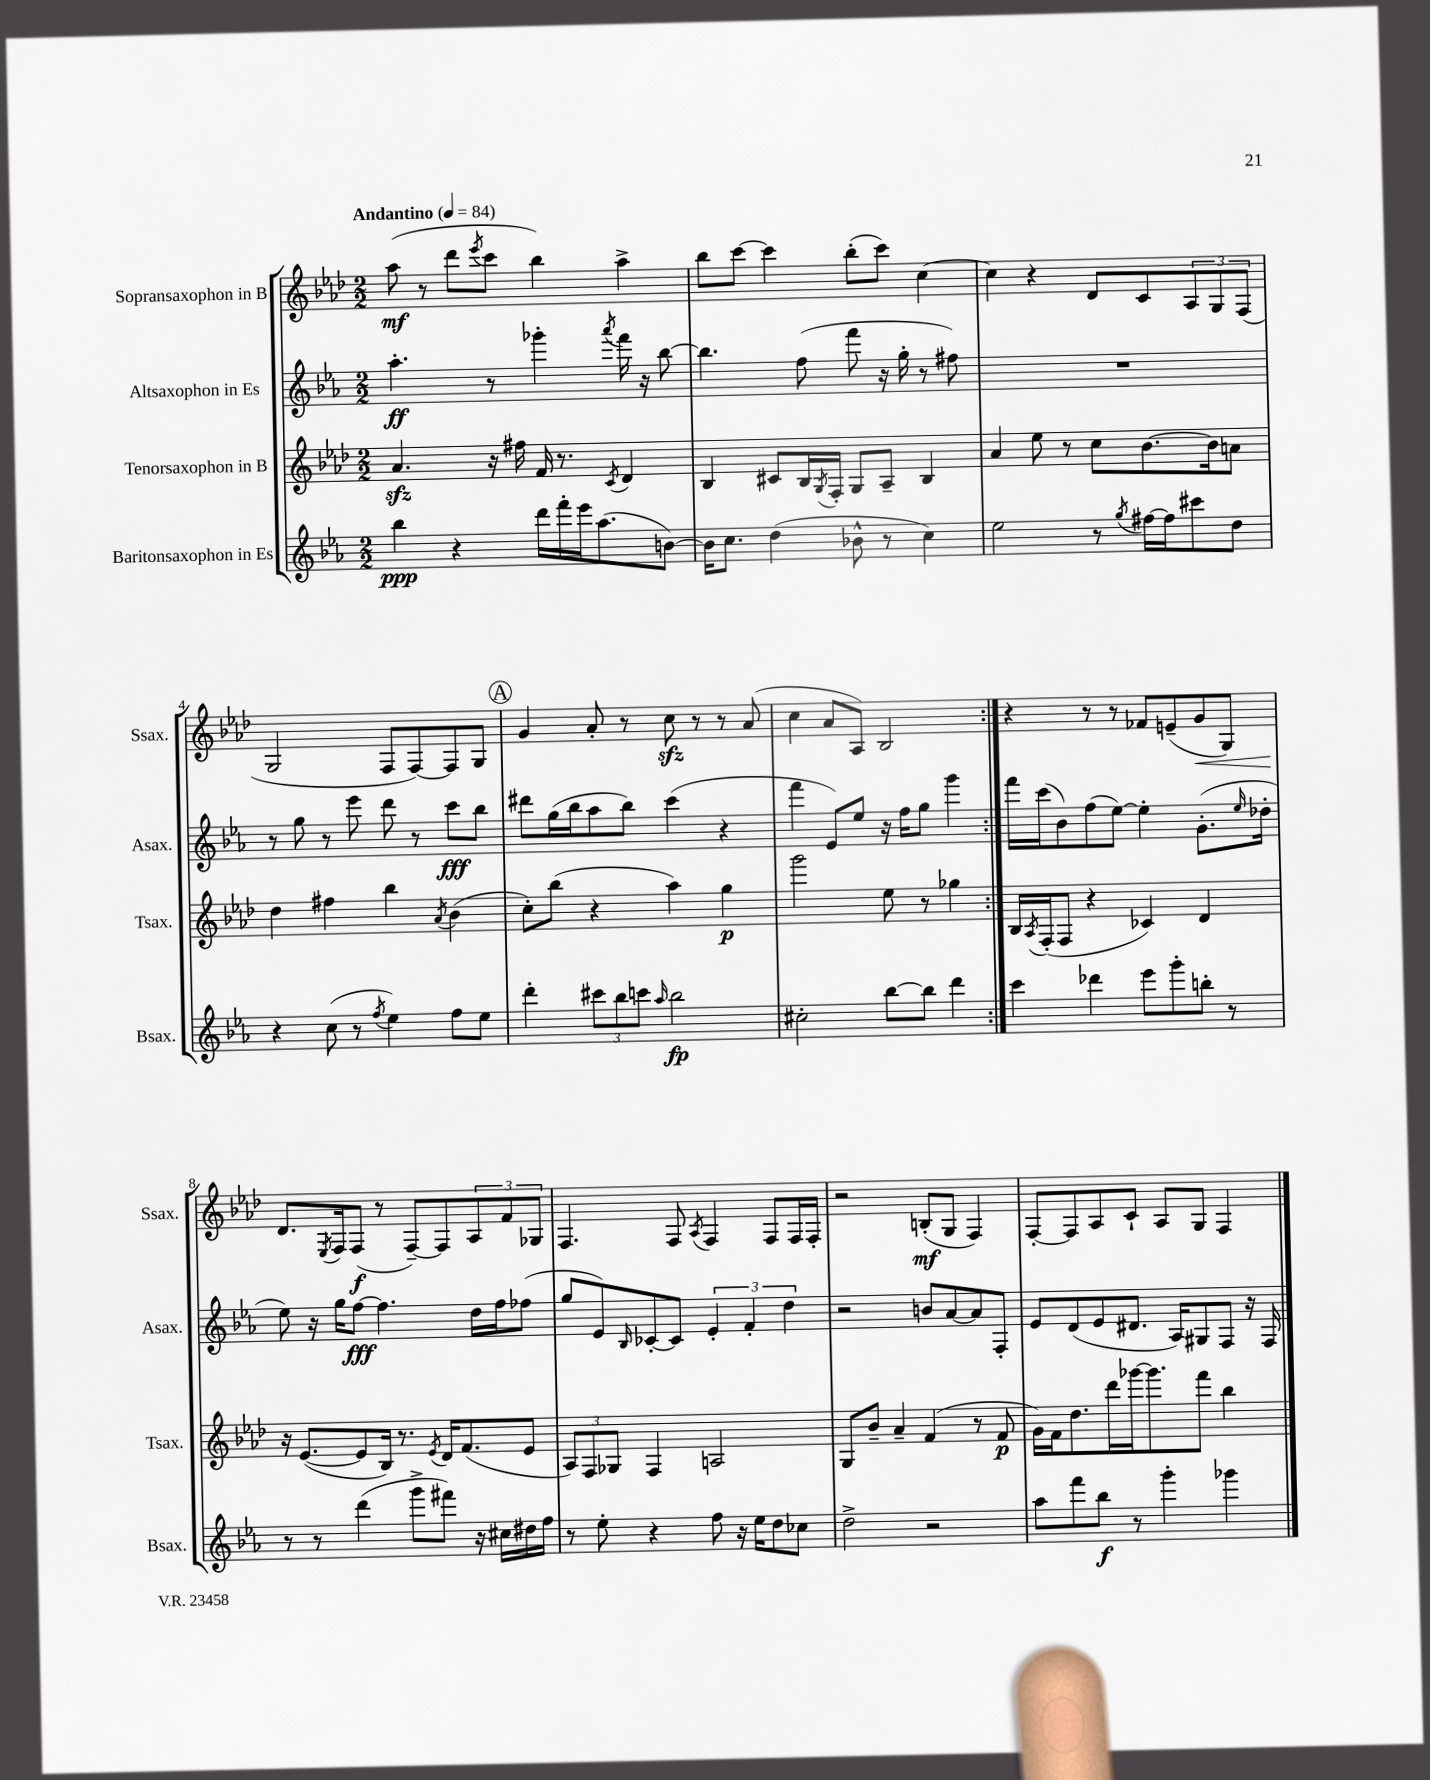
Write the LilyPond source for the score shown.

<<
\new StaffGroup <<
\new Staff = "s0" \with { instrumentName = "Sopransaxophon in B" shortInstrumentName = "Ssax." } {
    \clef treble \key aes \major \numericTimeSignature \time 2/2 \tempo "Andantino" 4 = 84
    \repeat volta 2 { aes''8\mf( r8 des'''8 \acciaccatura { ees'''8 } c'''8 bes''4) aes''4-> |
    bes''8 c'''8~ c'''4 bes''8-.( c'''8) c''4~ |
    c''4 r4 des'8 c'8 \tuplet 3/2 { aes8 g8 f8( } |
    g2 f8 f8~) f8 g8 |
    \mark \markup { \circle "A" } g'4 aes'8-. r8 c''8\sfz r8 r8 aes'8( |
    c''4 aes'8 aes8) bes2 | }
    r4 r8 r8 fes'8 e'8--( g'8\< g8) |
    des'8.\! \acciaccatura { ees8 } f16 f8\f( r8 f8~--) f8 \tuplet 3/2 { aes8 f'8 ges8 } |
    f4. f8 \acciaccatura { aes8 } f4 f8 f16 f16-. |
    r2 b8-.\mf( g8 f4) |
    f8~-. f8 aes8 c'8-! aes8 g8 f4 \bar "|." |
}
\new Staff = "s1" \with { instrumentName = "Altsaxophon in Es" shortInstrumentName = "Asax." } {
    \clef treble \key ees \major \numericTimeSignature \time 2/2
    \repeat volta 2 { aes''4.-.\ff r8 ges'''4-. \acciaccatura { aes'''8 } f'''16 r16 bes''8~ |
    bes''4. f''8( f'''8 r16 g''16-. r8 fis''8) |
    R1 |
    r8 g''8 r8 ees'''8 d'''8 r8 c'''8\fff bes''8 |
    \mark \markup { \circle "A" } dis'''8 g''16( bes''16 aes''8 bes''8) c'''4( r4 |
    f'''4 ees'8) ees''8 r16 f''16 g''8 g'''4 | }
    f'''16 c'''16( bes'8) f''8( ees''8~) ees''4-. g'8.-.( \grace { ees''16 } des''16-. |
    ees''8) r16 g''16 f''8~\fff f''4. d''16 f''16 fes''8( |
    g''8 ees'8) \grace { bes16 } ces'8~-. ces'8 \tuplet 3/2 { ees'4-. f'4-. d''4 } |
    r2 b'8 aes'8~ aes'8 f8-. |
    ees'8 d'8( ees'8 dis'8. aes16) gis8 f8 r16 f16 \bar "|." |
}
\new Staff = "s2" \with { instrumentName = "Tenorsaxophon in B" shortInstrumentName = "Tsax." } {
    \clef treble \key aes \major \numericTimeSignature \time 2/2
    \repeat volta 2 { aes'4.\sfz r16 fis''16 f'16 r8. \acciaccatura { c'8 } des'4 |
    bes4 cis'8 bes16 \acciaccatura { g8 } f16-. g8 aes8-- bes4 |
    aes'4 ees''8 r8 c''8 bes'8.~ bes'16 a'8 |
    des''4 fis''4 bes''4 \acciaccatura { aes'8 } bes'4( |
    \mark \markup { \circle "A" } c''8-.) bes''8( r4 aes''4) g''4\p |
    g'''2 ees''8 r8 ges''4 | }
    bes16 \acciaccatura { aes8 } f16-.( f8 r4 ces'4) des'4 |
    r16 ees'8.~( ees'8 bes16) r8. \acciaccatura { ees'8 } des'16 f'8.( ees'8 |
    \tuplet 3/2 { aes8) f8 ges8 } f4 a2 |
    g8 bes'8-- aes'4-- f'4( r8 f'8\p |
    g'16) f'16 des''8. des'''16 ges'''16~ ges'''8. f'''8 bes''4 \bar "|." |
}
\new Staff = "s3" \with { instrumentName = "Baritonsaxophon in Es" shortInstrumentName = "Bsax." } {
    \clef treble \key ees \major \numericTimeSignature \time 2/2
    \repeat volta 2 { bes''4\ppp r4 d'''16 f'''16-. ees'''16 aes''8.( b'8~) |
    b'16 c''8. d''4( bes'8-^ r8 c''4) |
    ees''2 r8 \acciaccatura { g''8 } fis''16~ fis''16 cis'''8 d''8 |
    r4 c''8( r8 \acciaccatura { f''8 } ees''4) f''8 ees''8 |
    \mark \markup { \circle "A" } d'''4-. \tuplet 3/2 { cis'''8 bes''8 c'''8 } \grace { aes''16 } bes''2\fp |
    cis''2-. bes''8~ bes''8 d'''4 | }
    c'''4 des'''4 ees'''8 g'''8-. b''8-. r8 |
    r8 r8 d'''4( g'''8-> fis'''8) r16 cis''16 dis''16 f''16 |
    r8 ees''8-. r4 f''8 r16 ees''16 d''8 ces''8 |
    d''2-> r2 |
    aes''8 f'''8 bes''8\f r8 g'''4-. ges'''4 \bar "|." |
}
>>
>>
